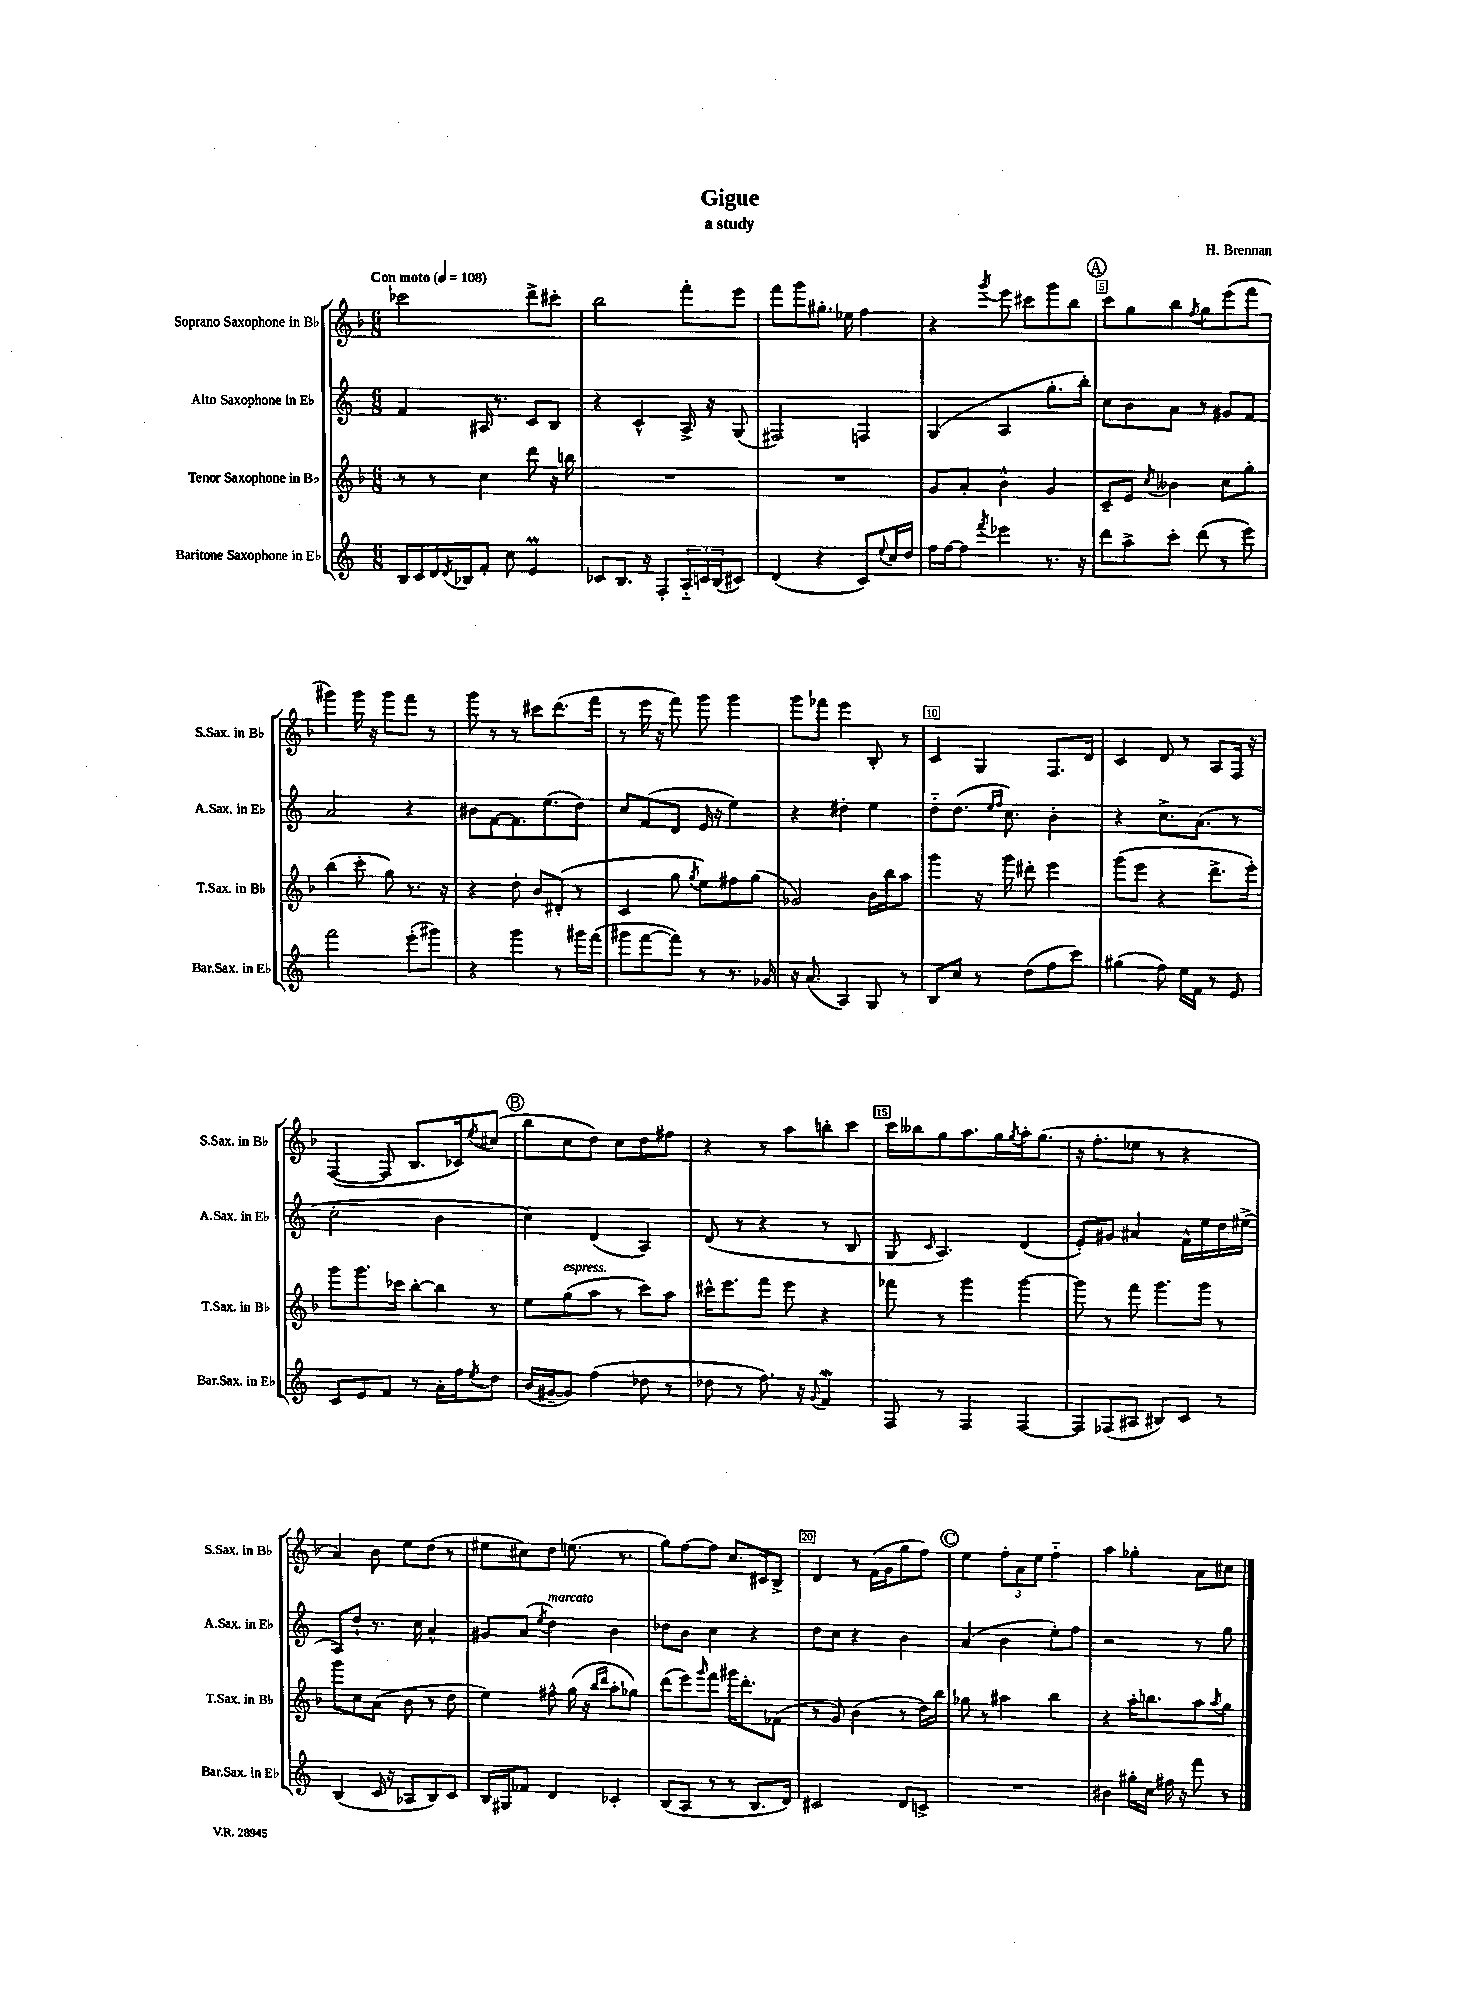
\header { title = "Gigue" composer = "H. Brennan" subtitle = "a study" }
<<
\new StaffGroup <<
\new Staff = "s0" \with { instrumentName = "Soprano Saxophone in Bb" shortInstrumentName = "S.Sax. in Bb" } {
    \clef treble \key f \major \numericTimeSignature \time 6/8 \tempo "Con moto" 4 = 108
    ces'''2 d'''8-> cis'''8-. |
    bes''2 f'''8-. e'''8 |
    f'''8 g'''8 gis''8.-. ees''16 f''4 |
    r4 \acciaccatura { g'''8 } e'''8 cis'''8 g'''8 bes''8 |
    \mark \markup { \circle "A" } c'''8 g''8 bes''8 \acciaccatura { f''8 } g''8 e'''8( f'''8 |
    gis'''4) gis'''16 r16 gis'''8 f'''8 r8 |
    g'''8 r8 r8 cis'''8 d'''8.( f'''16 |
    r8 e'''16 r16 f'''8) g'''8 g'''4 |
    g'''8 fes'''8 e'''4 bes8-. r8 |
    c'4 g4 f8. d'16 |
    c'4 d'8 r8 a8 f16 r16 |
    f4~( f8 bes8. ces'16) \acciaccatura { e''8 } cis''8( |
    \mark \markup { \circle "B" } bes''8 c''8 d''8) c''8 d''8 fis''8 |
    r4 r8 a''8 b''8-. c'''8 |
    c'''16 beses''16 g''8 a''8. g''16 \acciaccatura { g''8 } a''16-. g''8.( |
    r16 f''8.-. ees''8 r8 r4 |
    a'4) bes'8 e''8 d''8( r8 |
    eis''8 cis''8) d''8 e''8.( r8. |
    g''8) f''8~ f''8 c''8. cis'16 bes8-> |
    d'4 r8 f'16( g'16 g''8 f''8) |
    \mark \markup { \circle "C" } e''4 \tuplet 3/2 { f''8-. a'8 e''8 } f''4-_ |
    a''4 ges''4-. a'8 cis''8 \bar "|." |
}
\new Staff = "s1" \with { instrumentName = "Alto Saxophone in Eb" shortInstrumentName = "A.Sax. in Eb" } {
    \clef treble \key c \major \numericTimeSignature \time 6/8
    f'4 ais16 r8. c'8 b8 |
    r4 c'4-^ a16-> r16 g8( |
    fis2) f4 |
    g4( a4 g''8.-. b''16-.) |
    \mark \markup { \circle "A" } c''8 b'8 a'8 r8 gis'8 f'8 |
    a'2 r4 |
    bis'8 f'8~ f'8. e''8.( d''8) |
    c''8 f'8( d'8 e'16 r16 e''4) |
    r4 dis''4-. e''4 |
    d''8-_ d''8.( \grace { e''16 f''16 } c''8.) b'4-. |
    r4 c''8.-> a'8.( r8 |
    c''2-. b'4 |
    \mark \markup { \circle "B" } c''4) d'4( a4) |
    d'8( r8 r4 r8 b8 |
    g8 \grace { c'16 } a4.) d'4( |
    e'8-.) gis'8 ais'4 f'16-^ e''16 d''16 eis''16->( |
    a8) d''8-! r8. c''16 a'4-^ |
    gis'8 a'8( \acciaccatura { e''8 } d''4^\markup { \italic "marcato" }) b'4 |
    des''8 b'8 c''4 r4 |
    d''8 c''8 r4 b'4 |
    \mark \markup { \circle "C" } a'4( b'4 e''8-.) f''8 |
    r2 r8 g''8 \bar "|." |
}
\new Staff = "s2" \with { instrumentName = "Tenor Saxophone in Bb" shortInstrumentName = "T.Sax. in Bb" } {
    \clef treble \key f \major \numericTimeSignature \time 6/8
    r8 r8 c''4 d'''8 r16 b''16 |
    R2. |
    R2. |
    g'8 a'8-. bes'4-^ g'4 |
    \mark \markup { \circle "A" } c'8-- e'8 \acciaccatura { c''8 } beses'4 c''8 g''8-. |
    bes''4( c'''8-. g''8) r8. r16 |
    r4 d''8-. bes'8 dis'8-.( r8 |
    c'4 g''8 \acciaccatura { g''8 } e''8) fis''8 g''8( |
    ges'2) bes'16 bes''16 a''8 |
    g'''4 r16 g'''16 dis'''8-. e'''4 |
    g'''8( e'''8 r4 d'''8.-> e'''16-.) |
    g'''8 g'''8. ces'''16 bes''8~-. bes''8 r8 |
    \mark \markup { \circle "B" } e''8 g''8^\markup { \italic "espress." }( a''8 r8 c'''8) a''8 |
    cis'''16-^ e'''8. f'''8 e'''8 r4 |
    fes'''8 r8 g'''4 g'''4~ |
    g'''8 r8 f'''8 g'''8. g'''16 r8 |
    g'''8 c''8 a'8( bes'8 r8 d''8 |
    e''4) fis''8-^ g''16( r16 \grace { bes''16 d'''16 } a''8-. ges''8) |
    d'''8( e'''8) \grace { g'''16 } f'''8 gis'''16 d'''8.-. fes'8( |
    r8 g'8) bes'4( r8 d''16) bes''16 |
    \mark \markup { \circle "C" } ges''8 r8 ais''4 bes''4 |
    r4 a''16-. b''8. a''8 \acciaccatura { a''8 } g''8 \bar "|." |
}
\new Staff = "s3" \with { instrumentName = "Baritone Saxophone in Eb" shortInstrumentName = "Bar.Sax. in Eb" } {
    \clef treble \key c \major \numericTimeSignature \time 6/8
    b16 c'16 d'16 \acciaccatura { d'8 } bes16 f'8-. c''8 e'4\prall |
    ces'8 b8. r16 f8-. \tuplet 3/2 { a16-_ c'16 b16( } cis'8) |
    d'4( r4 c'8) \appoggiatura { e''8 } c''16 d''16 |
    f''16 f''16~ f''8 \acciaccatura { f'''8 } ees'''4 r8. r16 |
    \mark \markup { \circle "A" } d'''8 a''8-> c'''8-. d'''8( r8 e'''8) |
    f'''2 e'''8-.( gis'''8) |
    r4 g'''4 r8 gis'''16 f'''16( |
    gis'''8 f'''8~ f'''8) r8 r8. ges'16 |
    r16 a'8.( a4) g8 r8 |
    b8 c''8 r8 d''8( f''8 c'''8) |
    gis''4( f''8) e''16 f'16 r8 e'8 |
    c'8 e'8 f'8 r8 a'16-. f''16 \acciaccatura { e''8 } d''8 |
    \mark \markup { \circle "B" } b'16( gis'16~-- gis'8) f''4( des''8 r8 |
    des''8 r8 f''8.) r16 \appoggiatura { g'8 } f'4\mordent |
    f8 r8 f4 f4~ |
    f8 fes8( ais8 bis8) c'8 r8 |
    b4( c'16 r16 aes8 b8) c'8 |
    b16 gis16 fes'8 d'4 ces'4-. |
    b8( a8 r8 r8 b8. d'16) |
    cis'2 d'8 c'8-> |
    \mark \markup { \circle "C" } R2. |
    bis'4 gis''16-. c''16 fis''16 r16 f'''8 r8 \bar "|." |
}
>>
>>
\layout { \context { \Score \override BarNumber.break-visibility = ##(#f #t #t) barNumberVisibility = #(every-nth-bar-number-visible 5) \override BarNumber.stencil = #(make-stencil-boxer 0.1 0.3 ly:text-interface::print) } }
